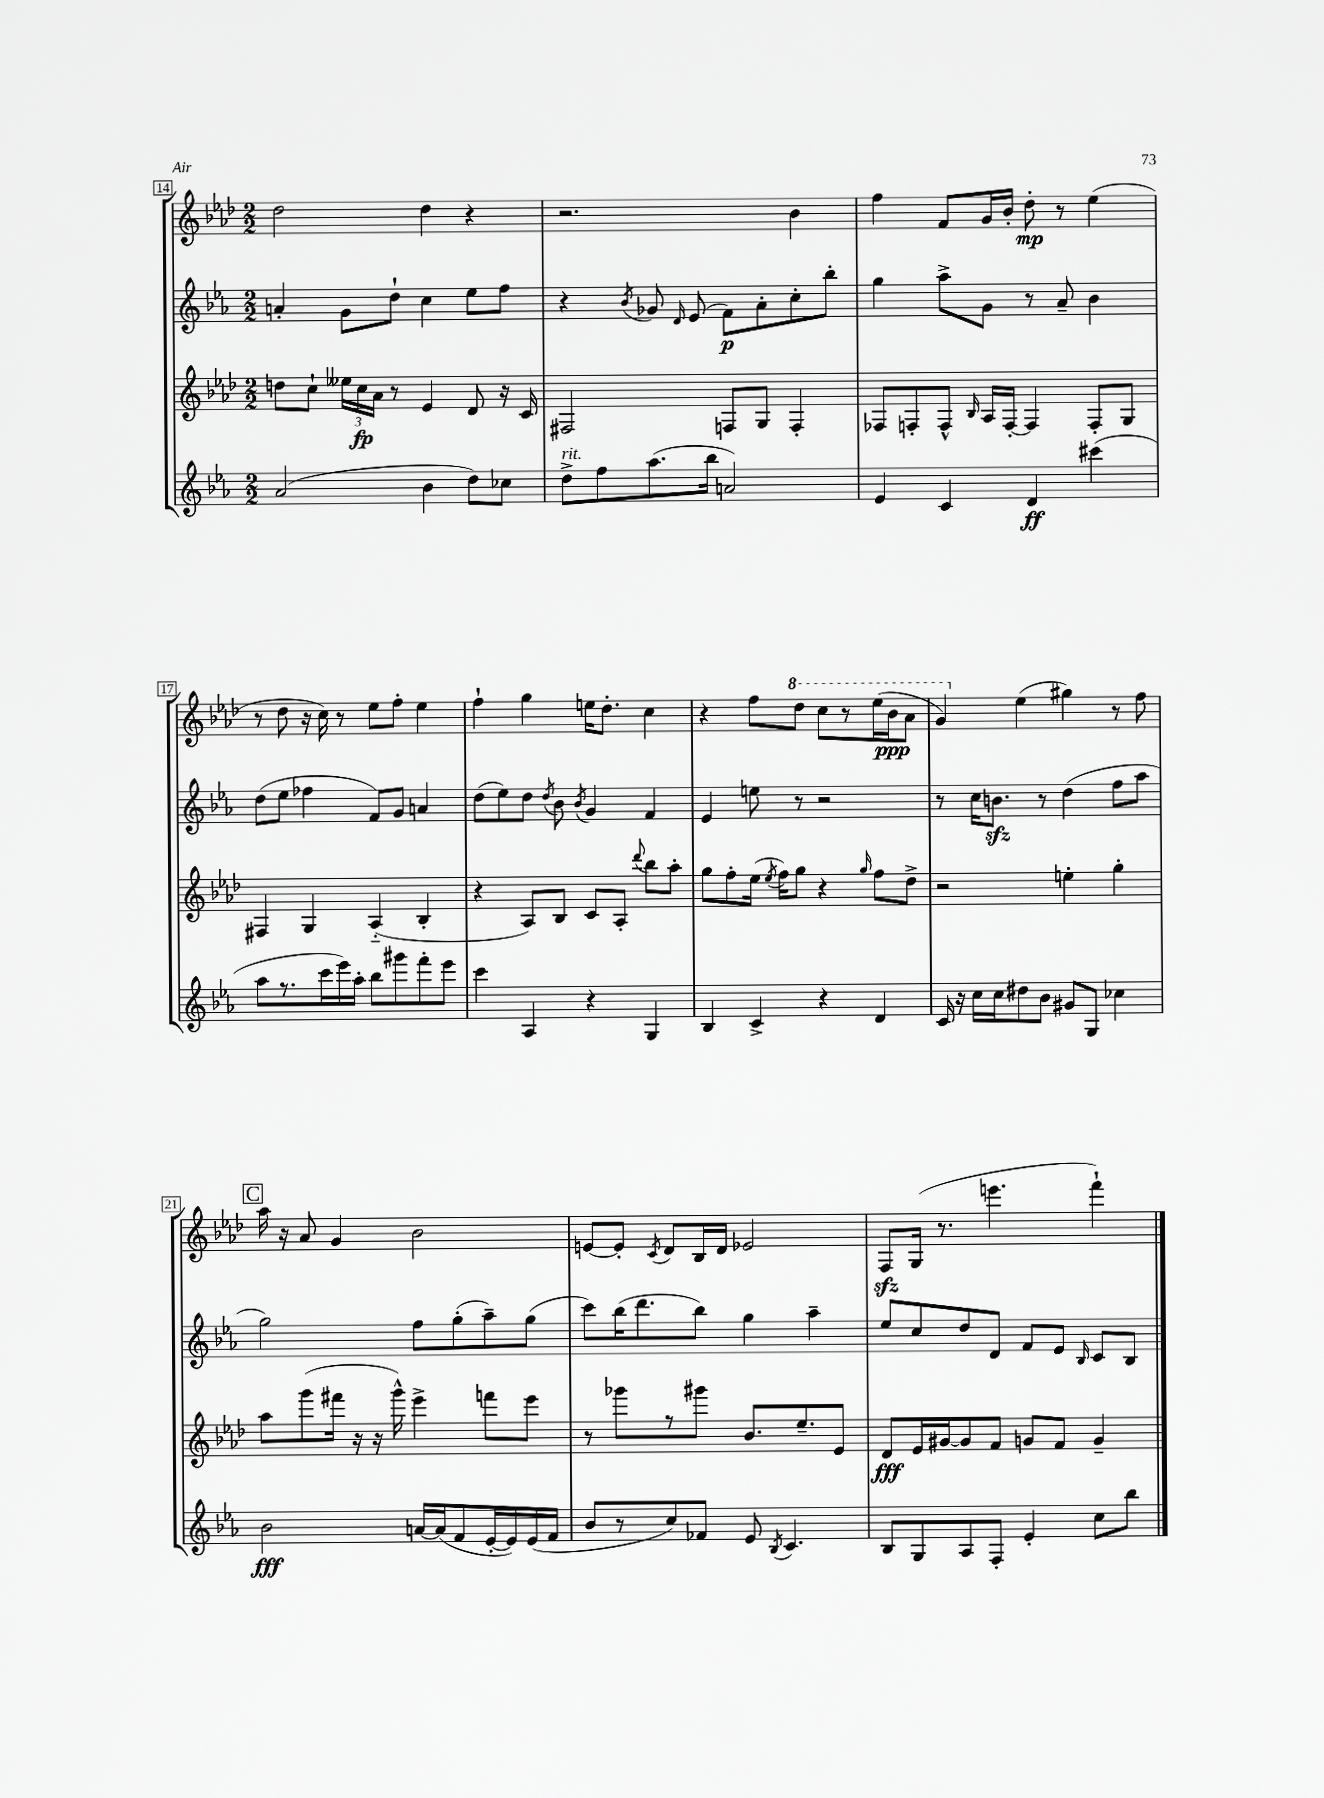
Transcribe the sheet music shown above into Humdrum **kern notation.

**kern	**kern	**kern	**kern
*staff4	*staff3	*staff2	*staff1
*clefG2	*clefG2	*clefG2	*clefG2
*k[b-e-a-]	*k[b-e-a-d-]	*k[b-e-a-]	*k[b-e-a-d-]
*M2/2	*M2/2	*M2/2	*M2/2
(2a-	8dd	4a'	2dd-
.	8cc`	.	.
.	24ee--	8g	.
.	24cc	.	.
.	24a-	.	.
.	8r	8dd`	.
4b-	4e-	4cc	4dd-
8dd)	8d-	8ee-	4r
8cc-	16r	8ff	.
.	16c	.	.
=	=	=	=
8dd^	2F#	4r	2.r
8ff	.	.	.
.	.	8qb-	.
(8.aa-	.	8g-	.
.	.	16qqd	.
.	.	(8e-	.
16bb-	.	.	.
2a)	8F	8f)	.
.	8G	8a-'	.
.	4F'	8cc'	4b-
.	.	8bb-'	.
=	=	=	=
4e-	8F-	4gg	4ff
.	8F'	.	.
4c	8F^^	8aa-^	8f
.	16qqB-	.	.
.	16A-	8g	16g
.	[16F'	.	16b-'
4d	4F]	8r	8dd-'
.	.	8a-~	8r
(4ccc#	8F'	4b-	(4ee-
.	8G	.	.
=	=	=	=
8aa-	4F#	(8dd	8r
8.r	.	8ee-	8dd-
.	4G	4ff-	16r
16ccc	.	.	16cc)
16eee-)	.	.	8r
16aa-'	.	.	.
8bb-	(4A-'~	8f)	8ee-
8ggg#	.	8g	8ff'
8fff'	4B-'	4a	4ee-
8eee-	.	.	.
=	=	=	=
4ccc	4r	(8dd	4ff`
.	.	8ee-)	.
4A-	8A-)	8dd	4gg
.	.	8qdd	.
.	8B-	8b-	.
.	.	8qb-	.
4r	8c	4g	16ee
.	.	.	8.dd-'
.	8A-'	.	.
.	8qqddd-	.	.
4G	8bb-	4f	4cc
.	8aa-'	.	.
=	=	=	=
4B-	8gg	4e-	4r
.	8ff'	.	.
4c^	(16ee-	8ee	8ff
.	8qee-	.	.
.	16ff)	.	.
.	8gg	8r	8ddd-
4r	4r	2r	8ccc
.	.	.	8r
.	16qqgg	.	.
4d	8ff	.	(16eee-
.	.	.	16bb-
.	8dd-^	.	8aa-
=	=	=	=
16c	2r	8r	4gg)
16r	.	.	.
16cc	.	16cc	.
16cc	.	8.b	.
8dd#	.	.	(4ee-
8b-	.	8r	.
8g#	4ee'	(4dd	4gg#)
8G	.	.	.
4cc-	4gg'	8ff	8r
.	.	8aa-	8ff
=	=	=	=
2b-	8aa-	2gg)	16aa-
.	.	.	16r
.	(8ggg	.	8a-
.	16fff#	.	4g
.	16r	.	.
.	16r	.	.
.	16ggg^^)	.	.
[16a	4eee-^	8ff	2b-
(16a]	.	.	.
8f	.	(8gg'	.
[16e-'	8fff	8aa-~)	.
16e-])	.	.	.
(16e-	8eee-	(8gg	.
16f	.	.	.
=	=	=	=
8b-	8r	8ccc)	[8e
8r	8ggg-	(16bb-	8e']
.	.	8.ddd	.
.	.	.	8qc
8cc)	8r	.	8d-
8f-	8ggg#	8bb-)	16B-
.	.	.	16d-
8e-	8.b-	4gg	2e-
8qB-	.	.	.
4.c	.	.	.
.	8.ee-~	.	.
.	.	4aa-~	.
.	8e-	.	.
=	=	=	=
8B-	8d-	8ee-	8F
8G	16e-	8cc	(16G
.	[16g#	.	8.r
8A-	8g#]	8dd	.
8F'	8f	8d	4.eee
4e-'	8g	8f	.
.	8f	8e-	.
.	.	16qqB-	.
8cc	4g~	8c	4fff`)
8bb-	.	8B-	.
==	==	==	==
*-	*-	*-	*-
